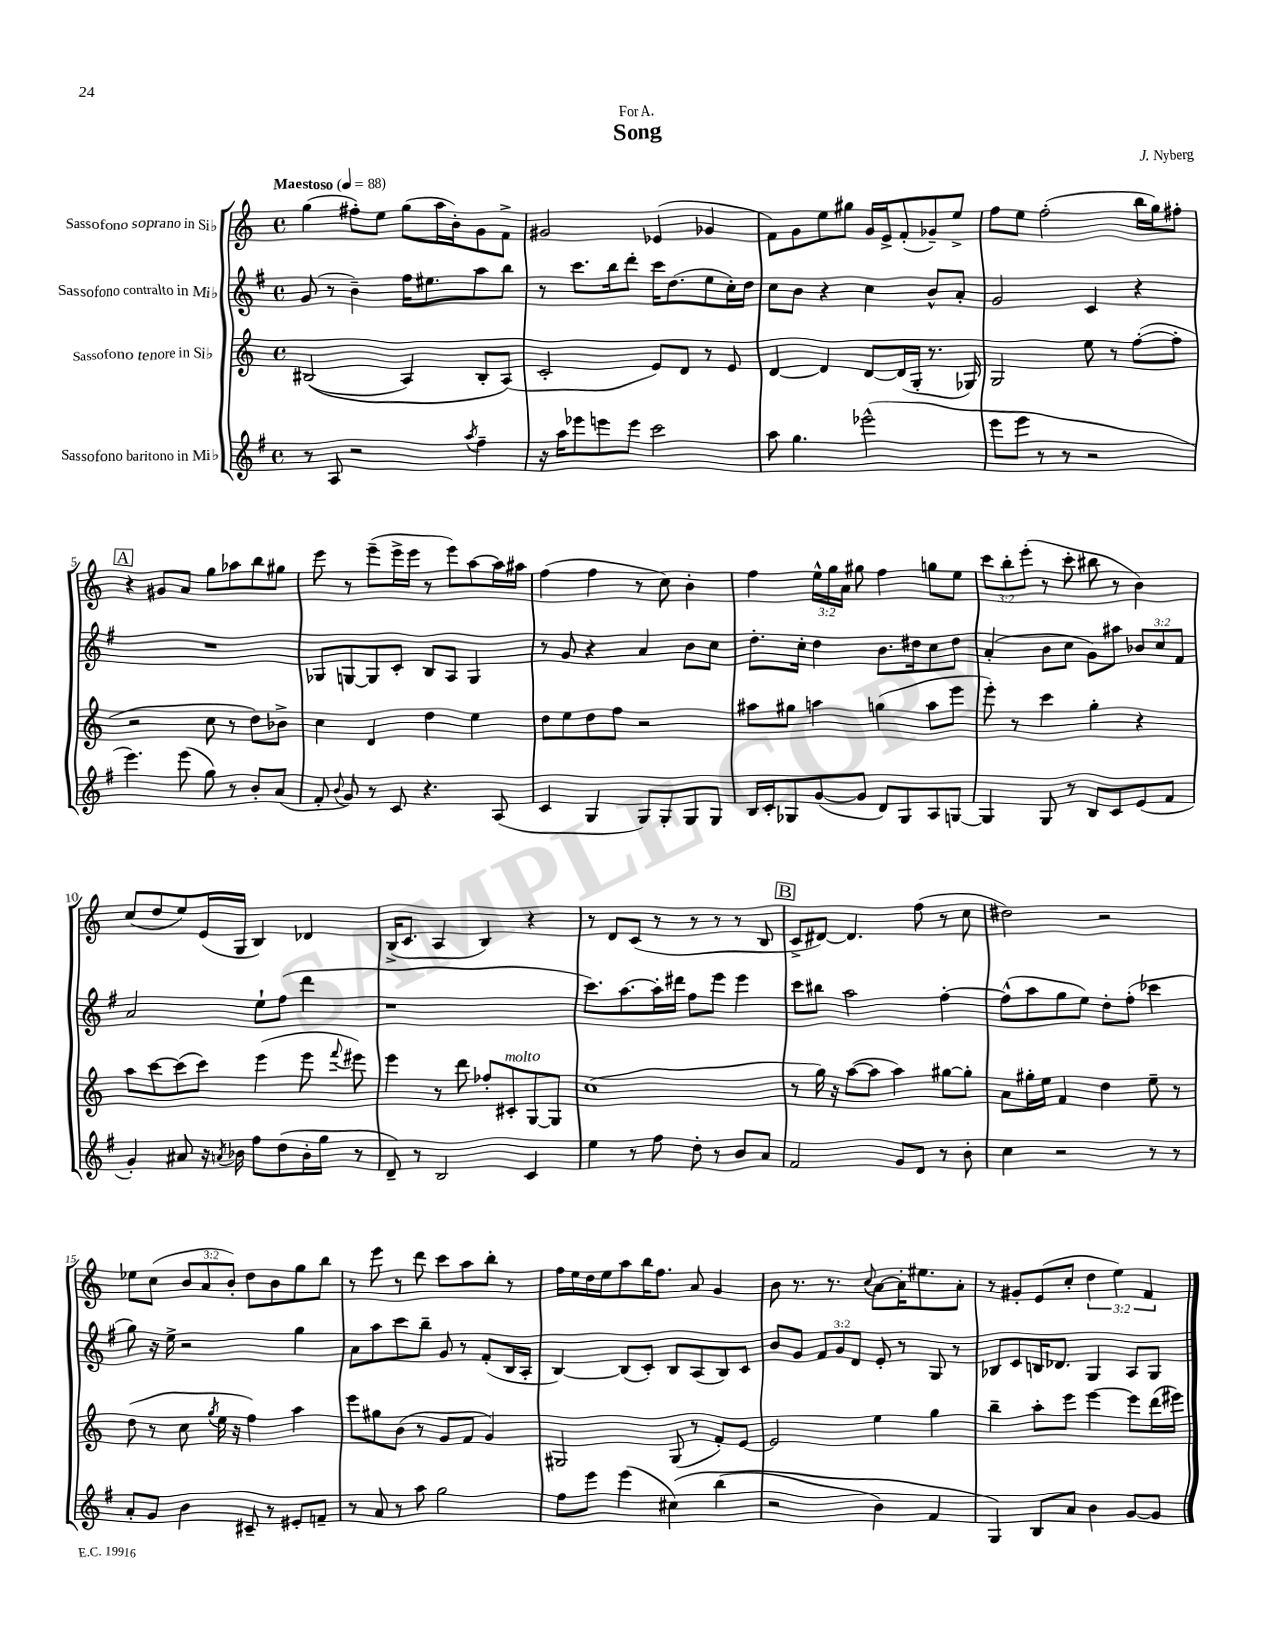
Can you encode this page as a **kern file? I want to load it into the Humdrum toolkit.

**kern	**kern	**kern	**kern
*part4	*part3	*part2	*part1
*staff4	*staff3	*staff2	*staff1
*I"Sassofono baritono in Mi♭	*I"Sassofono tenore in Si♭	*I"Sassofono contralto in Mi♭	*I"Sassofono soprano in Si♭
*clefG2	*clefG2	*clefG2	*clefG2
*k[f#]	*k[]	*k[f#]	*k[]
*M4/4	*M4/4	*M4/4	*M4/4
*met(c)	*met(c)	*met(c)	*met(c)
*MM88	*MM88	*MM88	*MM88
=1	=1	=1	=1
!	!	!	!LO:TX:a:B:t=Maestoso
8r	((2B#X/	(8g/	(4gg\
8A/	.	8r	.
2r	.	4b~\)	8ff#X'\L)
.	.	.	8ee\J
.	4A/)	16ff#\KL	(8gg\L
.	.	8.ee#X\	.
.	.	.	16aa\L
.	.	.	16b'\J)
8qaa/	.	.	.
4ff#~\	8B#'/L	8aa\	8g\
.	(8A/J)	8bb\J	8f^\J
=2	=2	=2	=2
16r	2c'/	8r	2g#X/
16aa\KL	.	.	.
8eee-X\	.	8.ccc\L	.
8eeen\	.	.	.
.	.	16bb\k	.
8eee\J	.	8ddd'\J	.
2ccc\	8e/L)	16ccc\KL	(4e-X/
.	.	(8.dd\	.
.	8d/J	.	.
.	8r	8ee\	4g-X/
.	8e/	16cc'\L)	.
.	.	16dd\JJ	.
=3	=3	=3	=3
8aa\	[4d/	8cc\L	8f\L)
4.gg\	.	8b\J	8g\
.	4d/]	4r	8ee\
.	.	.	8gg#X\J
(2eee-X^^\	[8d/L	4cc\	16g/LL
.	.	.	16e^/J
.	(16d/L]	.	(8f'/
.	16G'/JJ	.	.
.	8.r	8b^^/L	8g-X~/)
.	.	8a'/J	8ee^/J
.	16G-X/)	.	.
=4	=4	=4	=4
8eee\L	2G/	2g/	8ff\L
8eee\J	.	.	8ee\J
8r	.	.	(2ff'\
8r	.	.	.
2r	8ee\	4c/	.
.	8r	.	.
.	([8ff'\L	4r	16bb\LL
.	.	.	16gg\J)
.	8ff'\J]	.	8ff#X'\J
!!LO:LB:g=z
!!LO:REH:place=s1:t=A
=5	=5	=5	=5
4.eee\)	2r	1r	4r
.	.	.	8g#X/L
(8eee\	.	.	8a/J
8gg\)	8cc\	.	8gg\L
8r	8r	.	8aa-X\
8b'/L	8dd\L)	.	8bb\
(8a/J	8b-X^\J	.	8gg#X\J
=6	=6	=6	=6
8f#'/	4cc\	8G-X/L	8eee\
8qqb/	.	.	.
8g/)	.	[8Gn/	8r
8r	4d/	8G/]	(8eee~\L
8c/	.	8c'/J	16eee^\L
.	.	.	16eee\JJ
4.r	4dd\	8B/L	8r
.	.	8A/J	8eee\L)
.	4ee\	4G/	[8aa\
(8A/	.	.	16aa\L]
.	.	.	16aa#X\JJ
=7	=7	=7	=7
4c/	8dd\L	8r	(4ff\
.	8ee\	8g/	.
4G/	8dd\	4r	4ff\
.	8ff\J	.	.
8G/L)	2r	4a/	8r
8G'/	.	.	8cc\)
8G/	.	8b\L	4b'\
8G/J	.	8cc\J	.
=8	=8	=8	=8
16B/LL	8aa#X\L	8.dd'\L	4ff\
16c'/J	.	.	.
8G-X/	8gg#X\J	.	.
.	.	16cc'\Jk	.
([8g/	4aan\	4dd\	24ee^^\LL
.	.	.	24gg\
.	.	.	24a\JJ
8g/J]	.	.	8gg#X\
8d/L)	(4ggn\	8.b\L	4ff\
8G-/	.	.	.
.	.	16dd#X\k	.
8A/	8aa\L	8cc\	8ggn\L
[8Gn/J	8eee\J	8dd#\J	8ee\J
=9	=9	=9	=9
4G/]	8eee'\)	(4a'/	12ccc\L
.	.	.	12bb'\
.	8r	.	.
.	.	.	(12eee'\J
8G/	4ccc\	8b\L	8r
8r	.	8cc\J	8ccc'\
8B/L	4gg'\	8g\L)	8bb#X\
8c/	.	8aa#X\J	8r
(8e/	4r	12b-X/L	4b\)
.	.	12cc/	.
8f#/J	.	.	.
.	.	12f#/J	.
!!LO:LB:g=z
=10	=10	=10	=10
4g'/)	8aa\L	2a/	(8cc/L
.	[8ccc\	.	8dd/
8a#X/	(8ccc\]	.	8ee/)
16r	8ccc\J)	.	(16e/L
8qan/	.	.	.
16b-X\	.	.	16G/JJ
8ff#\L	(4eee\	8ee`\L	4B/)
(8dd\	.	(8ff#\J	.
16b-'\L	8eee\	4ddd\	4d-X/
16gg\JJ	.	.	.
.	8qqfff/	.	.
8r	8eee#X\)	.	.
=11	=11	=11	=11
8d~/)	4eee\	1r	(16B^/KL
.	.	.	8.c/J
8r	.	.	.
2B/	8r	.	4A/
.	8ddd\	.	.
.	8ff-X'/L	.	4B/)
!	!LO:TX:a:i:t=molto	!	!
.	8c#X'/	.	.
4c/	[8G/	.	4r
.	8G/J]	.	.
=12	=12	=12	=12
4ee\	(1cc	8.ccc\L)	8r
.	.	.	8d/L
.	.	[8.aa\	.
8r	.	.	(8c/J
8ff#\	.	16aa'\L]	8r
.	.	16ddd#X\JJ	.
8dd'\	.	8ff#\L	8r
8r	.	8eee\J	8r
8b/L	.	4eee\	8r
8a/J	.	.	8B/
!!LO:REH:place=s1:t=B
=13	=13	=13	=13
2f#/	8r	8ccc\L	8c^/L
.	16gg\)	8bb#X\J	[8d#X/J)
.	16r	.	.
.	([8aa\L	2aa\	4.d#/]
.	8aa\J]	.	.
8g/L	4aa\)	.	.
8d/J	.	.	(8ff\
8r	[8gg#X\L	[4ff#'\	8r
8b'\	8gg#'\J]	.	8cc\
=14	=14	=14	=14
4cc\	8a\L	(8ff#^^\L]	2dd#X\)
.	16gg#X'\L	8aa\	.
.	16ee\JJ	.	.
2r	4f/	8gg\	.
.	.	8ee\J)	.
.	4dd\	8dd'\L	2r
.	.	(8ff#'\J	.
8r	8ee~\	4ccc-X\	.
8r	8r	.	.
!!LO:LB:g=z
=15	=15	=15	=15
8a'/L	(8dd\	8gg\)	8ee-X\L
8g/J	8r	16r	(8cc\J
.	.	16ee^\	.
4b\	8cc\	2r	12b/L
.	.	.	12a/
.	8qgg/	.	.
.	16ee\	.	.
.	.	.	12b'/J)
.	16r	.	.
8c#X~/	4ff\)	.	8dd\L
8r	.	.	8b\
8e#X'/L	4aa\	4gg\	8gg\
8fn~/J	.	.	8bb\J
=16	=16	=16	=16
8r	8eee\L	8a\L	8r
8a/	8gg#X\	8aa\	8eee\
8r	(8b\J	8ccc\	8r
8aa\	8r	8bb~\J	8ddd\
2gg\	8g/L	8g/	8ccc\L
.	8f/J	8r	8aa\
.	4g/)	(8f#'/L	8bb'\J
.	.	16B/L	8r
.	.	16A'/JJ	.
=17	=17	=17	=17
8ff#\L	2G#X/	[4B/)	16ff\LL
.	.	.	16ee\
8eee\J	.	.	16dd\
.	.	.	16ee\J
(4eee\	.	(8B/L]	8aa\
.	.	8c'/J)	16bb\K
.	.	.	8.ff\J
(4cc#X\)	(8G#/	8B/L	.
.	8r	(8A/	8a/
(4bb\	8f'/L)	8B/)	4g/
.	[8e/J	8c/J	.
=18	=18	=18	=18
2r	2e/]	8b/L	8b\
.	.	8g/J	8.r
.	.	12f#/L	.
.	.	.	8.r
.	.	12g/	.
.	.	12d/J	.
.	.	.	8qqcc/
4b\)	4ee\	8e'/	[8a\L
.	.	8r	16a'\K]
.	.	.	8.ee#X\
4f#/	4gg\	8G/	.
.	.	8r	8a'\J
=19	=19	=19	=19
4G/)	4bb~\	8B-X/L	8r
.	.	8c/	8g#X'/L
8B/L	8aa'\L	16Bn/K	(8e/
.	.	8.d-X/J	.
8a/J	8eee\J	.	8cc'/J
4b\	[4eee\	4G/	6dd\
.	.	.	6ee\)
[8g/L	8eee\L]	8A/L	.
.	.	.	6f/
8g/J]	(16ddd\L	8G/J	.
.	16eee#X\JJ)	.	.
==	==	==	==
*-	*-	*-	*-
